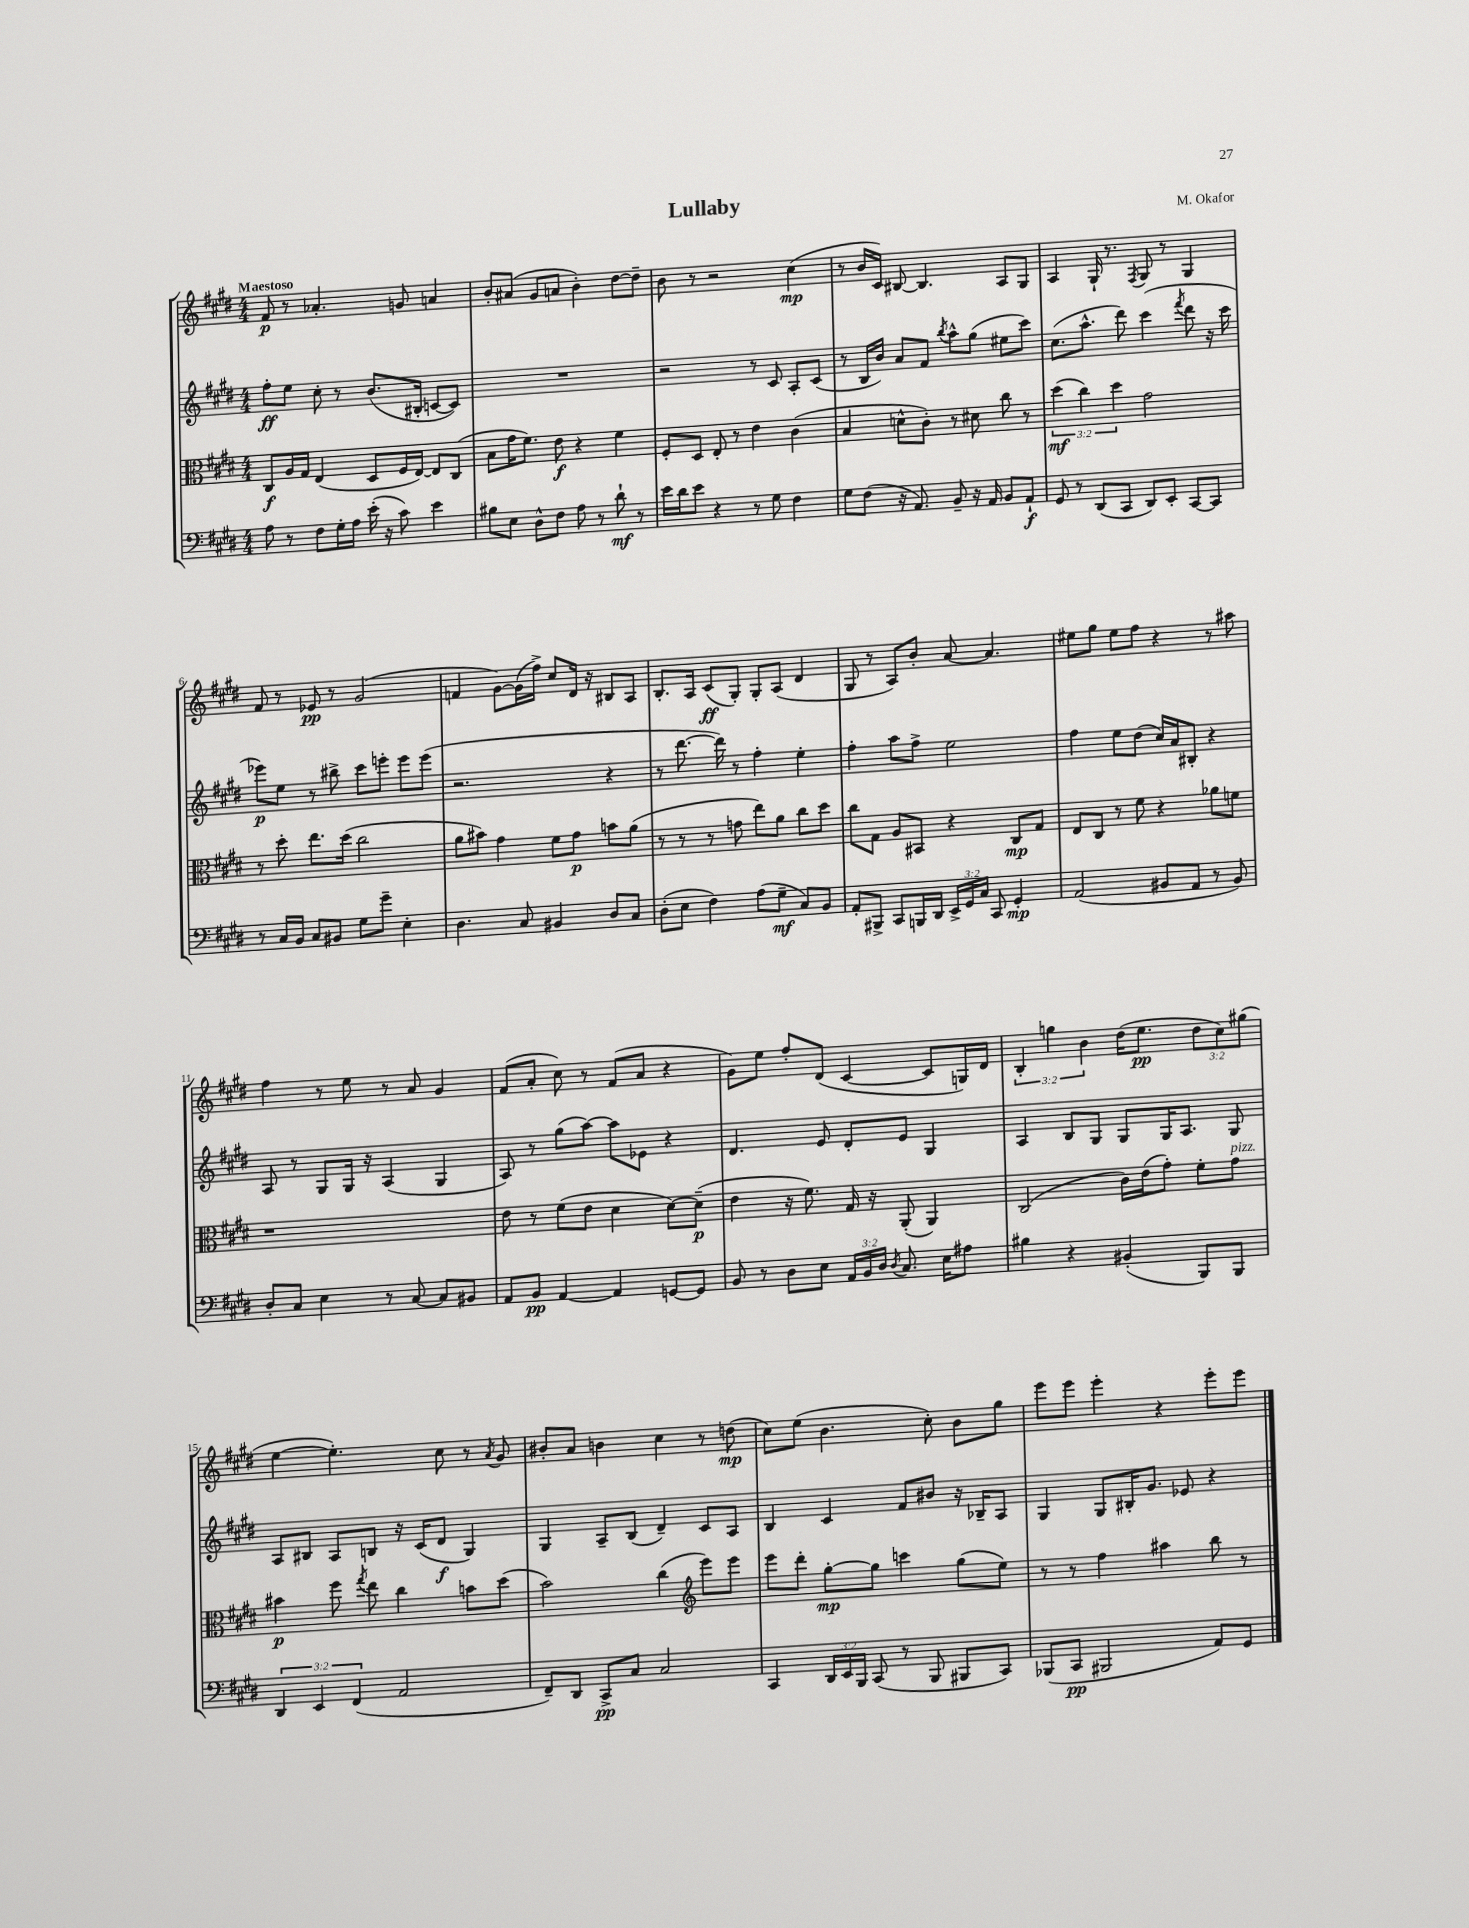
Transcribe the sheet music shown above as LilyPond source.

\header { title = "Lullaby" composer = "M. Okafor" }
<<
\new StaffGroup <<
\new Staff = "s0" {
    \clef treble \key e \major \numericTimeSignature \time 4/4 \override Staff.TupletNumber.text = #tuplet-number::calc-fraction-text \tempo "Maestoso"
    \autoBeamOff fis'8\p r8 aes'4.-. g'8 a'4 |
    b'8[-. ais'8]( gis'8[ a'8] b'4-.) dis''8[~ dis''8]-- |
    b'8 r8 r2 cis''4\mp( |
    r8 b'16[ cis'16]) bis8~ bis4. a8[ gis8] |
    a4 gis16-! r8. \acciaccatura { fis8 } gis8 r8 gis4 |
    fis'8 r8 ees'8\pp r8 gis'2( |
    f'4 gis'8[~) gis'16( fis''16]->) cis''8[ dis'16] r16 bis8[ a8] |
    b8.[-. a16] cis'8[\ff( gis8]-.) gis8[-. a8]( dis'4 |
    gis8 r8 a8[) b'8]-. a'8~ a'4. |
    eis''8[ gis''8] eis''8[ fis''8] r4 r8 ais''8 |
    fis''4 r8 e''8 r8 a'8 gis'4 |
    fis'8[( a'8]-. cis''8) r8 fis'8[( a'8] r4 |
    gis'8[) e''8] fis''8[-. dis'8]( cis'4~ cis'8[ g16) dis'16] |
    \tuplet 3/2 { b4-. g''4 b'4 } dis''16[( e''8.]\pp \tuplet 3/2 { dis''8[ cis''8) gis''8]( } |
    e''4~ e''4.-.) cis''8 r8 \acciaccatura { a'8 } gis'8 |
    bis'8[-. a'8] b'4 cis''4 r8 d''8\mp( |
    cis''8[) e''8]( b'4. cis''8-.) b'8[ gis''8] |
    e'''8[ e'''8] e'''4-. r4 e'''8[-. e'''8] \bar "|." |
}
\new Staff = "s1" {
    \clef treble \key e \major \numericTimeSignature \time 4/4
    \autoBeamOff fis''8[-.\ff e''8] cis''8-. r8 b'8.[( bis16]-. c'8[~ c'8]) |
    R1 |
    r2 r8 cis'8 a8[-. cis'8]( |
    r8 b16[ b'16]) a'8[ fis'8] \acciaccatura { b''8 } a''8[-^ gis''8]( eis''8[ cis'''8]) |
    cis''8.[( a''8.]-^ dis'''8) cis'''4( \acciaccatura { fis'''8 } dis'''8 r16 cis'''16 |
    ees'''8[\p) e''8] r8 bis''8-> cis'''8[ e'''8]-. e'''8[ e'''8]( |
    r2. r4 |
    r8 dis'''8.~ dis'''16) r8 fis''4-. e''4-. |
    fis''4-. a''8[ fis''8]-> e''2 |
    fis''4 e''8[ dis''8]( cis''16[) a'16 bis8]-. r4 |
    a8 r8 gis8[ gis16] r16 a4( gis4 |
    a8) r8 gis''8[( a''8]~) a''8[ ees'8] r4 |
    dis'4. e'8 dis'8[-. e'8] gis4 |
    a4 b8[ gis8] gis8[ gis16 a8.] gis8 |
    a8[ bis8] a8[ b8] r16 cis'16[( dis'8]\f gis4) |
    gis4 a8[-- b8]( dis'4--) cis'8[ a8] |
    b4 cis'4 fis'8[ bis'8] r16 bes16[-- a8] |
    gis4 gis8[ bis16-. gis'8.] ees'8 r4 \bar "|." |
}
\new Staff = "s2" {
    \clef alto \key e \major \numericTimeSignature \time 4/4 \override Staff.TupletNumber.text = #tuplet-number::calc-fraction-text
    \autoBeamOff cis8[\f a16 gis16] e4( dis8[ fis16 e16]~) e8[ cis8]( |
    b8[ gis'16 fis'8.]) e'8\f r4 fis'4 |
    fis8[-. dis8] e8-. r8 e'4 cis'4( |
    b4 d'8[-^ cis'8]-.) r8 dis'8 cis''8 r8 |
    \tuplet 3/2 { dis''4\mf( cis''4) dis''4 } gis'2 |
    r8 dis''8-. e''8.[ dis''16]( cis''2 |
    a'8[ bis'8]) gis'4 fis'8[ gis'8]\p b'8[ a'8]( |
    r8 r8 r8 g'8 e''8[) a'8] cis''8[ dis''8] |
    cis''8[ gis8] a8[ bis,8] r4 cis8[\mp gis8] |
    e8[ cis8] r8 fis'8 r4 aes'8[ f'8] |
    r1 |
    e'8 r8 fis'8[( e'8] dis'4 dis'8[~) dis'8]--\p( |
    e'4 r16 fis'8.) gis16 r16 a,8-.( a,4) |
    cis2( cis'16[) e'16( gis'8]-.) fis'8[-. gis'8]^\markup { \italic "pizz." } |
    bis'4\p fis''8 \acciaccatura { gis''8 } e''8 cis''4 b'8[ dis''8]( |
    b'2) cis''4( \clef treble e'''8[) e'''8] |
    e'''8[ dis'''8]-. gis''8[~-.\mp gis''8] c'''4 gis''8[( e''8]) |
    r8 r8 fis''4 ais''4 b''8 r8 \bar "|." |
}
\new Staff = "s3" {
    \clef bass \key e \major \numericTimeSignature \time 4/4 \override Staff.TupletNumber.text = #tuplet-number::calc-fraction-text
    \autoBeamOff a8 r8 fis8[ gis16-. a16] e'16-.( r16 cis'8) e'4 |
    bis8[ e8] dis8[-^ fis8] a8 r8 dis'8-!\mf r8 |
    e'16[ dis'16 e'8] r4 r8 gis8 fis4 |
    gis8[ fis8]( r16 a,8.) b,8-- r16 a,16 b,8[ a,8]-!\f |
    gis,8 r8 dis,8[( cis,8] dis,8[) e,8]-. cis,8[~ cis,8] |
    r8 cis16[ b,16] cis8[ bis,8] gis8[ gis'8]-- e4-. |
    dis4. cis8 bis,4 dis8[ cis8] |
    dis8[-.( e8] fis4) a8[( gis8]--\mf cis8[) b,8] |
    a,8[-. bis,,8]-> cis,8[ b,,16 dis,16] \tuplet 3/2 { e,16[-> gis,16 cis16] } cis,8 gis,4-.\mp |
    a,2( bis,8[ a,8] r8 bis,8) |
    dis8[-. cis8] e4 r8 cis8~ cis8[ bis,8] |
    a,8[ b,8]\pp a,4~ a,4 g,8[~ g,8] |
    b,8 r8 dis8[ e8] \tuplet 3/2 { a,16[ b,16 dis16] } \acciaccatura { dis8 } cis8. e16[ ais8] |
    bis4 r4 bis,4-.( b,,8[) b,,8] |
    \tuplet 3/2 { dis,4 e,4 fis,4( } a,2 |
    fis,8[--) dis,8] cis,8[->\pp cis8] cis2 |
    cis,4 \tuplet 3/2 { dis,16[ e,16 b,,16] } cis,8( r8 b,,8 bis,,8[ cis,8]) |
    bes,,8[( cis,8]\pp bis,,2 a,8[) gis,8] \bar "|." |
}
>>
>>
